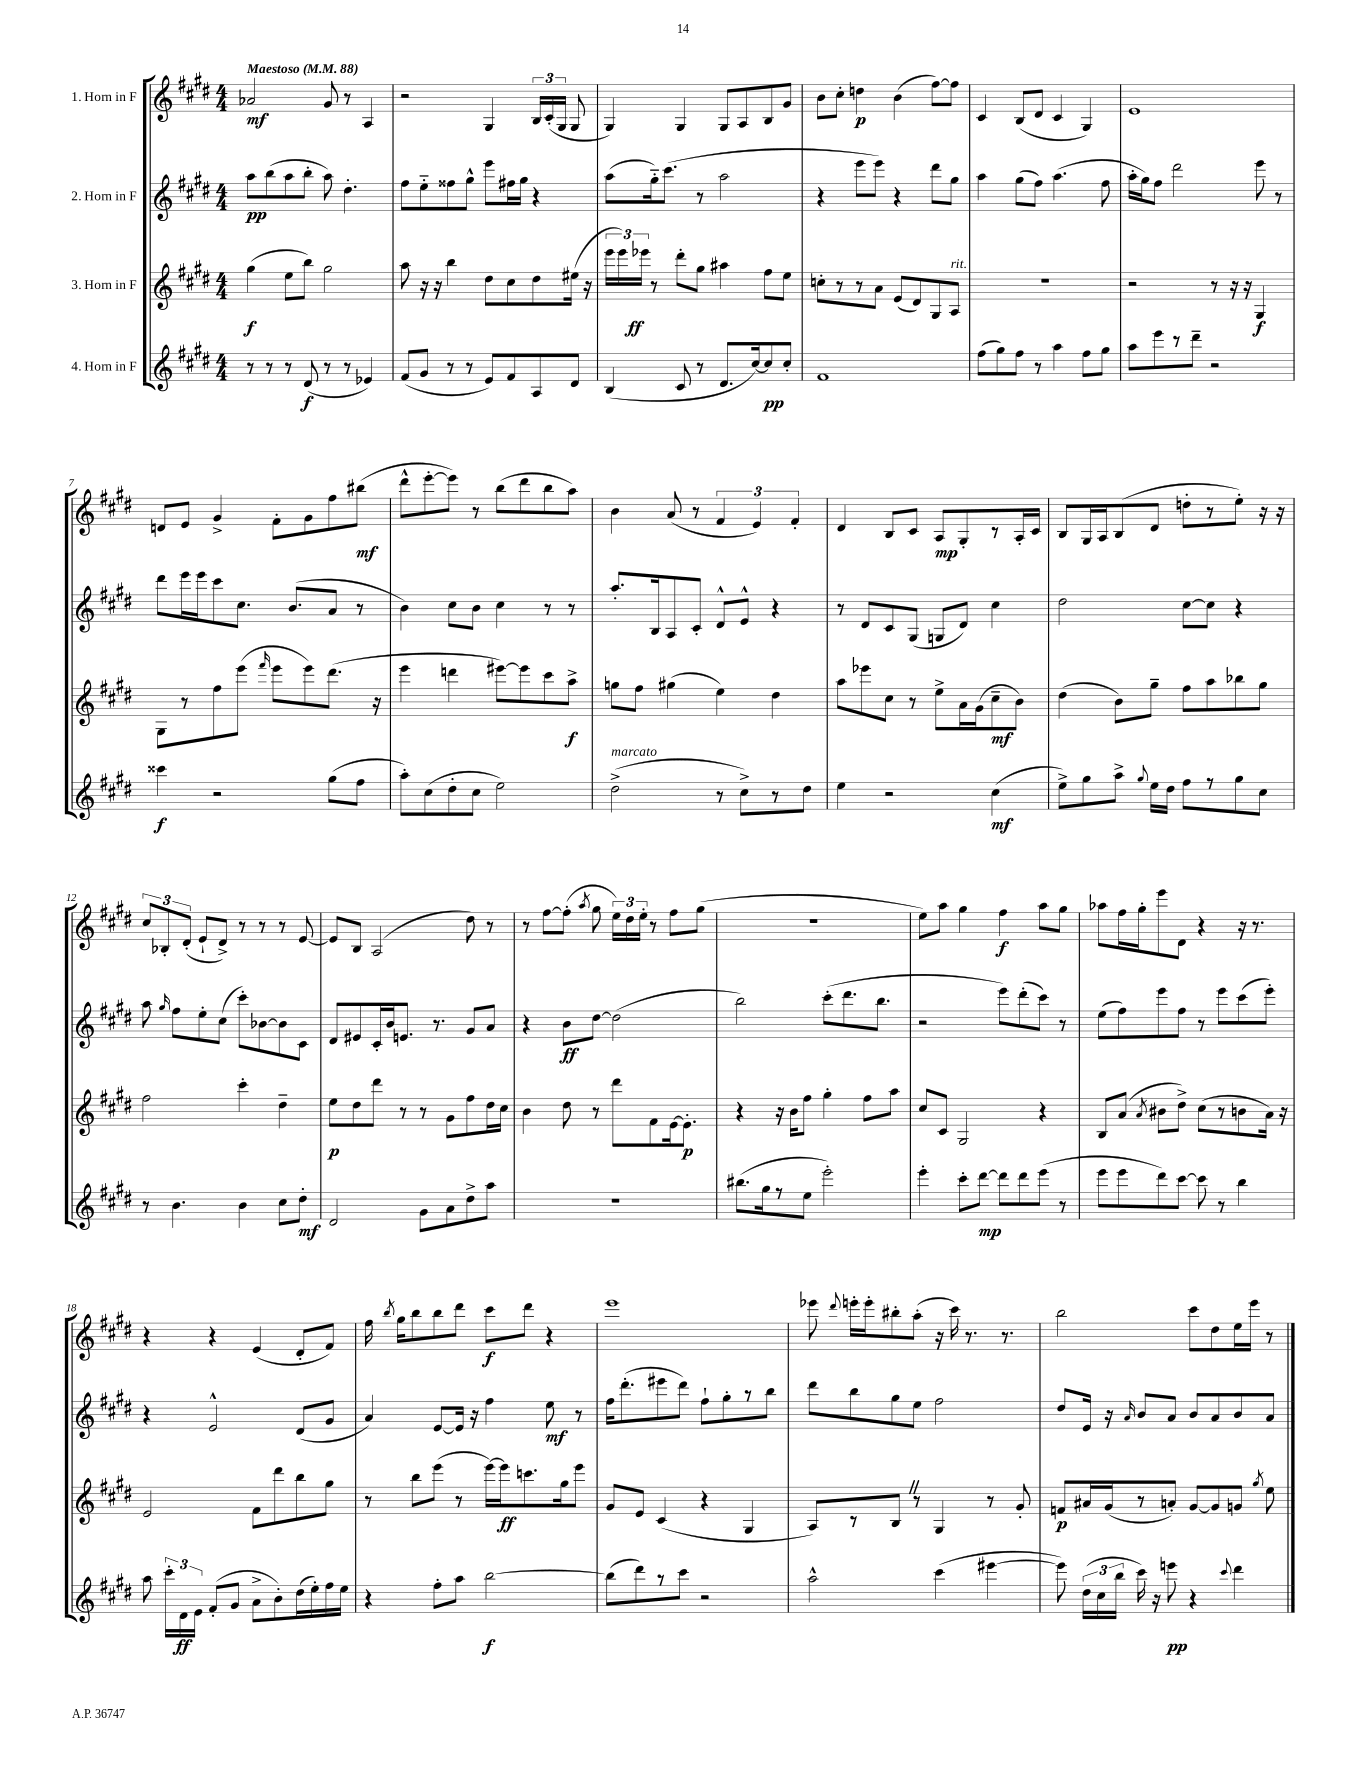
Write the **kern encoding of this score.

**kern	**kern	**kern	**kern
*staff4	*staff3	*staff2	*staff1
*clefG2	*clefG2	*clefG2	*clefG2
*k[f#c#g#d#]	*k[f#c#g#d#]	*k[f#c#g#d#]	*k[f#c#g#d#]
*M4/4	*M4/4	*M4/4	*M4/4
*MM88	*MM88	*MM88	*MM88
8r	(4gg#\	8aa\L	2a-/
8r	.	(8bb\	.
8r	8ee\L	8aa\	.
(8d#/	8bb\J)	8bb'\J	.
8r	2gg#\	8aa\)	8g#/
8r	.	4.dd#'\	8r
4e-/)	.	.	4A/
=	=	=	=
(8f#/L	8aa\	8ff#\L	2r
8g#/J	16r	8ee'~\	.
.	16r	.	.
8r	4bb\	8ff##\	.
8r	.	8gg#^^\J	.
8e/L)	8dd#\L	8eee\L	4G#/
8f#/	8cc#\	16ff#\L	.
.	.	16gg#\JJ	.
8A/	8dd#\	4r	24B/LL
.	.	.	(24c#'/
.	.	.	24G#/JJ
8d#/J	(16ee#\Jk	.	8G#/
.	16r	.	.
=	=	=	=
(4B/	24eee\LL	(8aa\L	4G#/)
.	24eee\)	.	.
.	24eee-\JJ	.	.
.	8r	16gg#'~\k)	.
.	.	(8.ccc#\J	.
8c#/	8ddd#'\L	.	4G#/
8r	8gg#\J	8r	.
8.d#/L	4aa#\	2aa\	8G#/L
.	.	.	8A/
[16cc#/k)	.	.	.
8cc#/]	8ff#\L	.	8B/
8cc#'/J	8ee\J	.	8g#/J
=	=	=	=
1f#	8cc'\L	4r	8b\L
.	8r	.	8cc#'\J
.	8r	8eee\L	4dd\
.	8a\J	8eee\J)	.
.	(8e/L	4r	(4b\
.	8d#/)	.	.
.	8G#/	8ddd#\L	[8ff#\L)
.	8A/J	8gg#\J	8ff#\]J
=	=	=	=
(8ff#\L	1r	4aa\	4c#/
8gg#\)	.	.	.
8ff#\J	.	(8gg#\L	(8B/L
8r	.	8ff#\J)	8d#/J
4aa\	.	(4.aa\	4c#/
8ff#\L	.	.	4G#/)
8gg#\J	.	8ff#\	.
=	=	=	=
8aa\L	2r	16aa'\LL	1e
.	.	16gg#\J)	.
8eee\	.	8ff#\J	.
8r	.	2ddd#\	.
8ddd#~\J	.	.	.
2r	8r	.	.
.	16r	.	.
.	16r	.	.
.	4G#/	8eee\	.
.	.	8r	.
=	=	=	=
4ccc##\	8G#\L	8ddd#\L	8d/L
.	8r	16eee\L	8e/J
.	.	16eee\J	.
2r	8ff#\	8ccc#\	4g#^/
.	(8eee\J	8.cc#\J	.
.	16qqfff#/	.	.
.	8eee\L	.	8f#'\L
.	.	(8.b/L	.
.	8eee\)	.	8g#\
(8gg#\L	(8.ddd#\J	8a/J	8ff#\
8ff#\J	.	8r	(8bb#\J
.	16r	.	.
=	=	=	=
8aa'\L)	4eee\	4b\)	8ddd#^^\L
(8cc#\	.	.	[8eee'\
8dd#'\	4ddd\	8cc#\L	8eee\]J)
8cc#\J	.	8b\J	8r
2ee\)	[8eee#\L)	4cc#\	(8bb\L
.	8eee#\]	.	8ddd#\
.	8ccc#\	8r	8bb\
.	8aa^\J	8r	8aa\J)
=	=	=	=
(2dd#^\	8gg\L	8.aa'/L	4b\
.	8ff#\J	.	.
.	.	16B/k	.
.	(4gg#\	8A/	(8a/
.	.	8c#'/J	8r
8r	4ee\)	8d#^^/L	6f#/
8cc#^\L)	.	8e^^/J	.
.	.	.	6e/)
8r	4dd#\	4r	.
.	.	.	6f#'/
8dd#\J	.	.	.
=	=	=	=
4ee\	8aa\L	8r	4d#/
.	8eee-\	8d#/L	.
2r	8cc#\J	8c#/	8B/L
.	8r	(8G#/J	8c#/J
.	8ee^\L	8G/L	8A/L
.	16a\L	8d#/J)	8G#'/
.	(16g#\J	.	.
(4cc#\	8cc#~\	4cc#\	8r
.	8b\J)	.	16A'/L
.	.	.	16c#/JJ
=	=	=	=
8ee^\L)	(4dd#\	2dd#\	8B/L
8gg#\	.	.	16G#/L
.	.	.	16A/J
8aa^\J	8b\L)	.	(8B/
8qqgg#/	.	.	.
16ee\LL	8gg#~\J	.	8d#/J
16dd#\JJ	.	.	.
8ff#\L	8ff#\L	[8cc#\L	8dd'\L
8r	8aa\	8cc#\]J	8r
8gg#\	8bb-\	4r	8ee'\J)
8cc#\J	8gg#\J	.	16r
.	.	.	16r
=	=	=	=
8r	2ff#\	8aa\	12cc#/L
.	.	.	12B-'/
.	.	16qqgg#/	.
4.b\	.	8ff#\L	.
.	.	.	(12d#'/J
.	.	8ee'\	8e`/L
.	.	(8cc#\J	8d#^/J)
4b\	4ccc#'\	8ccc#'\L)	8r
.	.	[8b-\	8r
8cc#\L	4dd#~\	8b-\]	8r
8dd#'\J	.	8c#\J	[8e/
=	=	=	=
2d#/	8ee\L	8d#/L	8e/]L
.	8dd#\	8e#/	8B/J
.	8ddd#\J	16c#'/L	(2A/
.	.	16b/J	.
.	8r	8.e/J	.
8g#\L	8r	.	.
.	.	8.r	.
8a\	8g#\L	.	.
8dd#^\	8ff#\	8g#/L	8dd#\)
8aa\J	16dd#\L	8a/J	8r
.	16cc#\JJ	.	.
=	=	=	=
1r	4b\	4r	8r
.	.	.	[8ff#\L
.	8dd#\	8b\L	(8ff#'\]J
.	.	.	8qaa/
.	8r	[8dd#\J	8gg#\
.	8ddd#\L	(2dd#\]	24ee\LL)
.	.	.	24dd#\
.	.	.	24ee'\JJ
.	8f#\	.	8r
.	[16e\k	.	8ff#\L
.	8.e'\]J	.	.
.	.	.	(8gg#\J
=	=	=	=
(8.bb#\L	4r	2bb\)	1r
16gg#\k	.	.	.
8r	16r	.	.
.	16b\LK	.	.
8ee\J	8ff#\J	.	.
2eee'\)	4gg#'\	(8ccc#'\L	.
.	.	8.ddd#\	.
.	8ff#\L	.	.
.	.	8.bb\J	.
.	8aa\J	.	.
=	=	=	=
4eee'\	8cc#/L	2r	8ee\L)
.	8c#/J	.	8aa\J
8ccc#'\L	2G#/	.	4gg#\
[8ddd#\J	.	.	.
8ddd#\]L	.	8eee\L)	4ff#\
8ddd#\	.	(8ddd#'\	.
(8eee\J	4r	8ccc#\J)	8aa\L
8r	.	8r	8gg#\J
=	=	=	=
8eee\L	8B/L	(8ee\L	8aa-\L
8eee\	(8a/J	8ff#\)	16ff#\L
.	.	.	16gg#'\J
.	8qa/	.	.
8ddd#\)	8b#\L	8eee\	8eee\
[8ccc#\J	8dd#^\J)	8ff#\J	8d#\J
8ccc#\]	(8cc#\L	8r	4r
8r	8r	8eee\L	.
4bb\	8b\	(8ccc#\	16r
.	.	.	8.r
.	16a\Jk)	8eee'\J)	.
.	16r	.	.
=	=	=	=
8aa\	2e/	4r	4r
24ccc#'\LL	.	.	.
24d#\	.	.	.
24e\JJ	.	.	.
(8f#'/L	.	2e^^/	4r
8g#/J	.	.	.
8a^\L	8f#\L	.	(4e/
8b'\)	8ddd#\	.	.
(16dd#\L	8bb\	(8d#/L	8d#'/L
16ee'\)	.	.	.
16ff#\	8gg#\J	8g#/J	8f#/J)
16ee\JJ	.	.	.
=	=	=	=
4r	8r	4a/)	16ff#\
.	.	.	8qbb/
.	.	.	16gg#\LK
.	8bb\L	.	8bb\
8ff#'\L	(8eee\J	[8e/L	8bb\
8aa\J	8r	16e/]Jk	8ddd#\J
.	.	16r	.
[2bb\	[16eee\LL)	4ff#\	8ccc#\L
.	16eee\]J	.	.
.	8.ccc\	.	8ddd#\J
.	.	8ee\	4r
.	16gg#\k	.	.
.	8eee\J	8r	.
=	=	=	=
(8bb\]L	8g#/L	16ff#\LK	1eee
.	.	(8.ddd#'\	.
8ddd#\)	8e/J	.	.
8r	(4c#/	8eee#\	.
8ccc#\J	.	8ddd#\J)	.
2r	4r	8ff#`\L	.
.	.	8gg#'\	.
.	4G#/	8r	.
.	.	8bb\J	.
=	=	=	=
2aa^^\	8A/L)	8ddd#\L	8eee-\
.	.	.	8qqddd#/
.	8r	8bb\	16eee'\LL
.	.	.	16eee'\J
.	8B/J	8gg#\	8bb#'\
.	8r	8ee\J	(8aa'\J
(4ccc#\	4G#/	2ff#\	16r
.	.	.	16ccc#\)
.	.	.	8.r
[4eee#\	8r	.	.
.	.	.	8.r
.	8g#'/	.	.
=	=	=	=
8eee#\])	8f/L	8dd#/L	2bb\
(24dd#\LL	16a#/L	16e/Jk	.
24cc#\	.	.	.
.	(16g#/J	16r	.
24bb\JJ	.	.	.
.	.	16qqa/	.
16ccc#\)	8r	8b/L	.
16r	.	.	.
8eee\	8a'/J)	8a/J	.
4r	[8g#/L	8b/L	8ccc#\L
.	8g#/]	8a/	8dd#\
8qqccc#/	.	.	.
4ddd#\	8g/J	8b/	16ee\L
.	.	.	16eee\JJ
.	8qgg#/	.	.
.	8ee\	8a/J	8r
==	==	==	==
*-	*-	*-	*-
